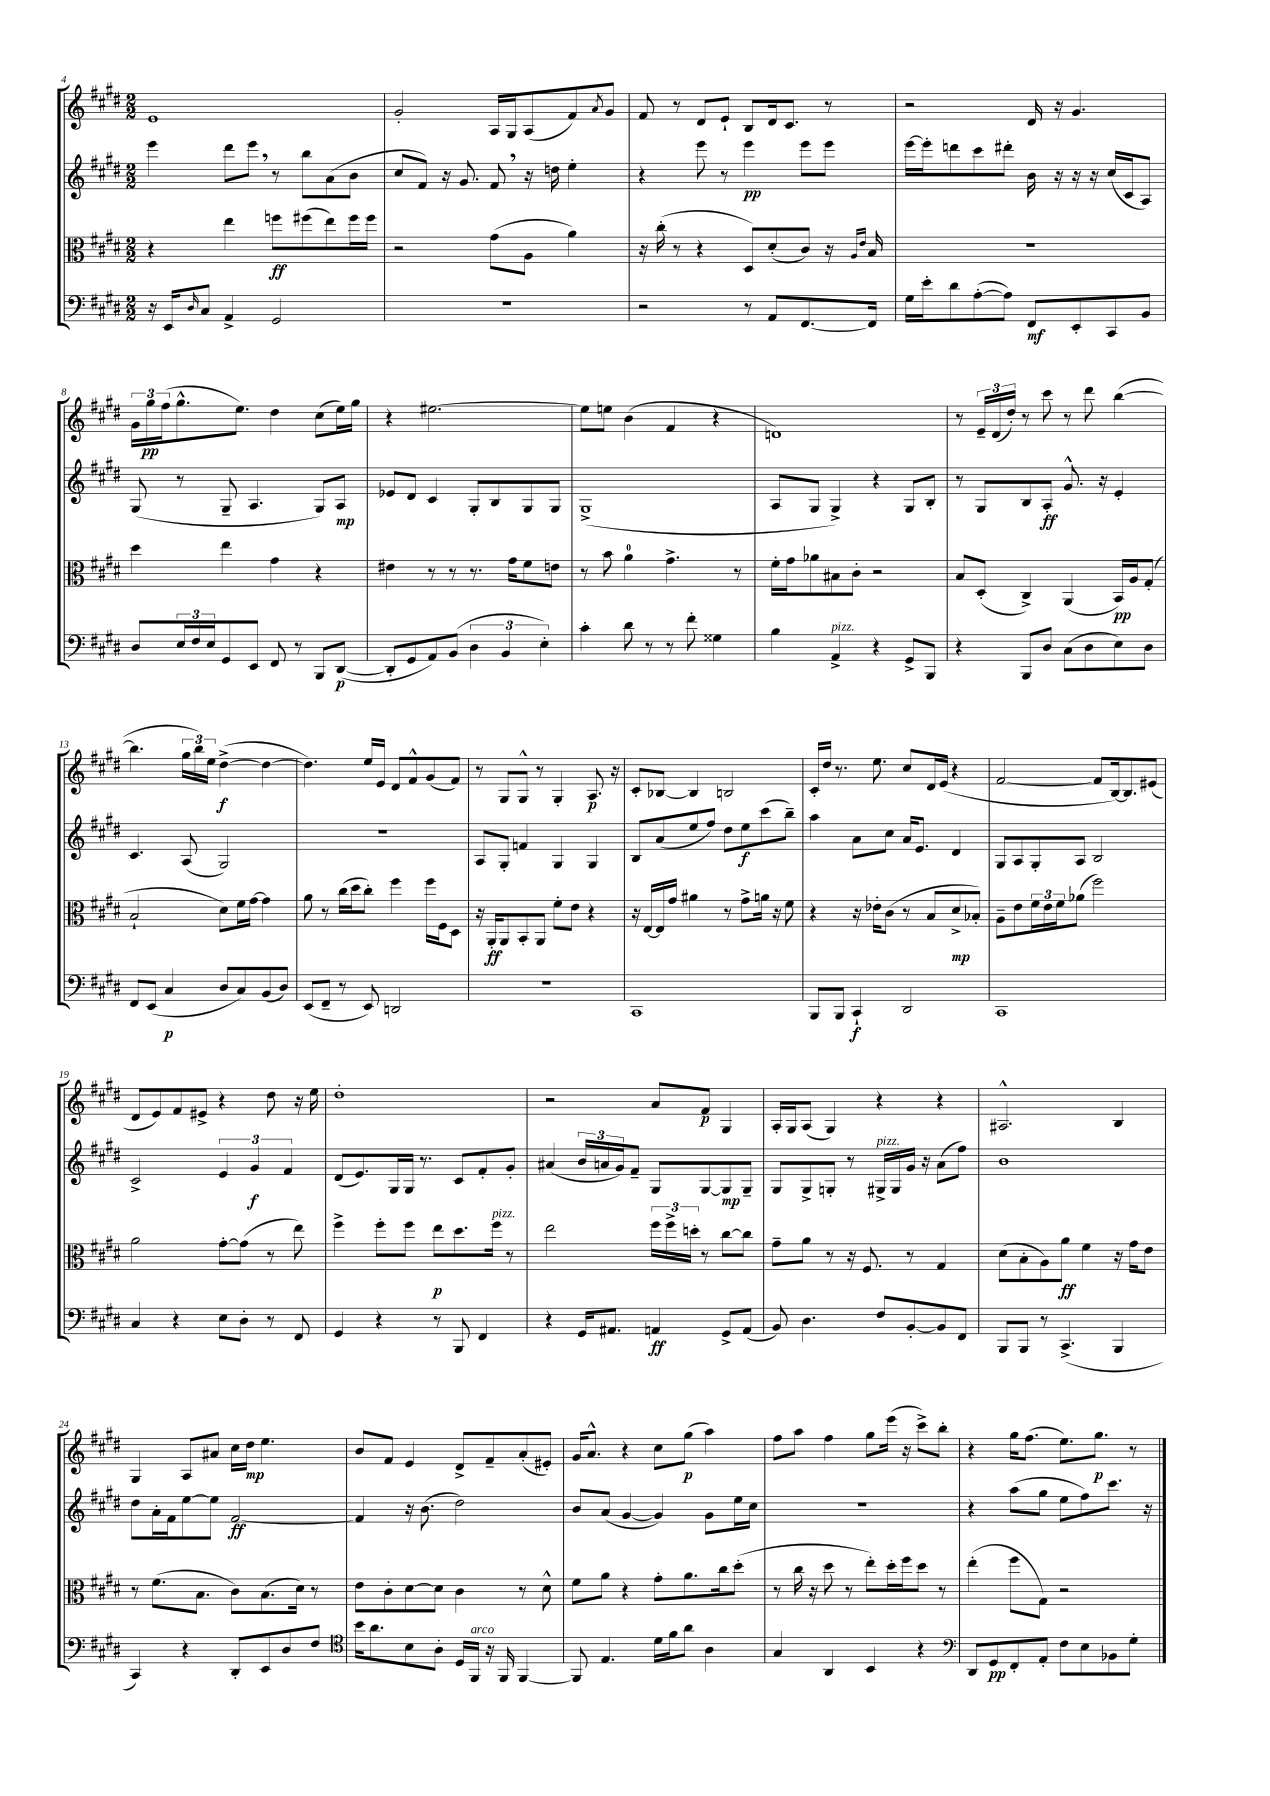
<<
\new StaffGroup <<
\new Staff = "s0" {
    \clef treble \key e \major \numericTimeSignature \time 2/2
    e'1 |
    gis'2-. a16 gis16 a8( fis'8) \acciaccatura { a'8 } gis'8 |
    fis'8 r8 dis'8 e'8-! b8 dis'16 cis'8. r8 |
    r2 dis'16 r16 gis'4. |
    \tuplet 3/2 { gis'16 gis''16\pp fis''16( } gis''8.-^ e''8.) dis''4 cis''8( e''16) gis''16 |
    r4 eis''2.~ |
    eis''8 e''8 b'4( fis'4 r4 |
    d'1) |
    r8 \tuplet 3/2 { e'16-- dis'16( dis''16-.) } r8 cis'''8 r8 dis'''8 b''4~( |
    b''4. \tuplet 3/2 { gis''16 b''16) e''16 } dis''4~->\f( dis''4~ |
    dis''4.) e''16 e'16 dis'8 fis'8-^ gis'8( fis'8) |
    r8 gis8 gis8-^ r8 gis4-. a8.\p r16 |
    cis'8-. bes8~ bes4 b2 |
    cis'16-. dis''16 r8. e''8. cis''8 dis'16 e'16( r4 |
    fis'2~ fis'8 b16~) b8. eis'8( |
    dis'8 e'8) fis'8 eis'8-> r4 dis''8 r16 e''16 |
    dis''1-. |
    r2 a'8 fis'8\p gis4 |
    a16-. gis16 a8( gis4) r4 r4 |
    ais2.-^ b4 |
    gis4 a8 ais'8 cis''16 dis''16\mp e''4. |
    b'8 fis'8 e'4 dis'8-> fis'8-- a'8-.( eis'8-.) |
    gis'16 a'8.-^ r4 cis''8 gis''8\p( a''4) |
    fis''8 a''8 fis''4 gis''8 e'''16( r16 cis'''8->) b''8-. |
    r4 gis''16 fis''8.( e''8.) gis''8.\p r8 \bar "|." |
}
\new Staff = "s1" {
    \clef treble \key e \major \numericTimeSignature \time 2/2
    e'''4 dis'''8 e'''8 \breathe r8 b''8 a'8( b'8 |
    cis''8 fis'8) r16 gis'8. fis'8 \breathe r16 d''16 e''4-. |
    r4 e'''8 r8 e'''4\pp e'''8 e'''8 |
    e'''16~ e'''16-. d'''8 cis'''8 dis'''8-. b'16 r16 r16 r16 cis''16( cis'16 a8) |
    gis8( r8 gis8-- a4. gis8) a8\mp |
    ees'8 dis'8 cis'4 gis8-. b8 gis8 gis8 |
    gis1->( |
    a8 gis8 gis4->) r4 gis8 b8-. |
    r8 gis8 b8 a8-.\ff gis'8.-^ r16 e'4-. |
    cis'4. a8( gis2) |
    R1 |
    a8 gis8-. f'4 gis4 gis4 |
    b8 a'8( e''8 fis''8) dis''8 e''8\f cis'''8( b''8--) |
    a''4 a'8 cis''8 a'16 e'8. dis'4 |
    gis8 a8 gis8-. a8 b2 |
    cis'2-> \tuplet 3/2 { e'4 gis'4\f fis'4 } |
    dis'8( e'8.) gis16 gis16 r8. cis'8 fis'8-. gis'8-. |
    ais'4( \tuplet 3/2 { b'16 a'16 gis'16) } fis'8-- gis8 gis8~ gis8\mp gis8-- |
    gis8 gis8-> g8-. r8 gis16->^\markup { \italic "pizz." } gis16 gis'16 r16 a'8( fis''8) |
    b'1 |
    dis''8 a'16-. fis'16 e''8~ e''8 fis'2~\ff |
    fis'4 r16 b'8.( dis''2) |
    b'8 a'8( gis'4~ gis'4) gis'8 e''16 cis''16 |
    r1 |
    r4 a''8( gis''8 e''8 fis''8) cis'''8. r16 \bar "|." |
}
\new Staff = "s2" {
    \clef alto \key e \major \numericTimeSignature \time 2/2
    r4 e''4 f''8\ff fis''8( e''8) fis''16 fis''16 |
    r2 gis'8( a8 a'4) |
    r16 cis''16-.( r8 r4 dis8) dis'8-.( cis'8) r16 \grace { a16 e'16 } b16 |
    R1 |
    dis''4 e''4 gis'4 r4 |
    eis'4 r8 r8 r8. gis'16 fis'8 e'8 |
    r8 b'8 a'4-0 gis'4.-> r8 |
    fis'16-. gis'16 aes'8 bis8 cis'8-. r2 |
    b8 dis8-.( cis4->) a,4( b,16\pp) a16 gis8-.( |
    b2-! dis'8) fis'16 gis'16~ gis'4 |
    a'8 r8 cis''16( dis''16 cis''8-.) fis''4 fis''16 fis16 dis8 |
    r16 a,16-.\ff a,8 b,8-. a,8 fis'8-. e'8 r4 |
    r16 e16~ e16 gis'16 ais'4 r8 gis'8-> a'16 r16 fis'8 |
    r4 r16 ees'16-. cis'8( r8 b8 dis'8->\mp bes8-.) |
    a8-- e'8 \tuplet 3/2 { fis'16 e'16 fis'16 } aes'8( fis''2) |
    a'2 gis'8~-. gis'8( r8 e''8) |
    fis''4-> fis''8-. fis''8 e''8\p dis''8. fis''16^\markup { \italic "pizz." } r8 |
    e''2 \tuplet 3/2 { fis''16 fis''16-> d''16-. } r8 cis''8~ cis''8 |
    gis'8-- a'8 r8 r16 fis8. r8 gis4 |
    dis'8( b8-. a8) a'8\ff fis'4 r16 gis'16 e'8 |
    r8 fis'8.( b8. cis'8) b8.( dis'16) r8 |
    e'8 cis'8-. dis'8~ dis'8 cis'4 r8 dis'8-^ |
    fis'8 a'8 r4 gis'8-. a'8. cis''16 dis''8-.( |
    r8 cis''16 r16 dis''8 r8 e''8-.) dis''16-. fis''16 dis''8 r8 |
    e''4-.( fis''8 gis8) r2 \bar "|." |
}
\new Staff = "s3" {
    \clef bass \key e \major \numericTimeSignature \time 2/2
    r16 e,16 \grace { dis16 } cis8 a,4-> gis,2 |
    R1 |
    r2 r8 a,8 fis,8.~ fis,16 |
    gis16 e'16-. dis'8 a8~-.( a8) fis,8\mf e,8-. cis,8 b,8 |
    dis8 \tuplet 3/2 { e16 fis16 e16 } gis,8 e,8 fis,8 r8 b,,8 dis,8~\p( |
    dis,8-. gis,8 a,8) b,8( \tuplet 3/2 { dis4 b,4 e4-.) } |
    cis'4-. dis'8 r8 r8 fis'8-. gisis4 |
    b4 a,4->^\markup { \italic "pizz." } r4 gis,8-> b,,8 |
    r4 b,,8 dis8 cis8( dis8 e8) dis8 |
    fis,8 e,8( cis4\p dis8 cis8) b,8( dis8) |
    e,8( fis,8-- r8 e,8) d,2 |
    R1 |
    cis,1 |
    b,,8 b,,8 cis,4-!\f dis,2 |
    cis,1 |
    cis4 r4 e8 dis8-. r8 fis,8 |
    gis,4 r4 r8 b,,8 fis,4 |
    r4 gis,16 ais,8. a,4\ff gis,8-> a,8( |
    b,8) dis4. fis8 b,8~-. b,8 fis,8 |
    b,,8 b,,8 r8 cis,4.->( b,,4 |
    cis,4) r4 dis,8-. e,8 dis8 fis8 |
    \clef tenor b'16 a'8. b8 a8-. dis16 fis,16^\markup { \italic "arco" } r16 fis,16 fis,4~ |
    fis,8 e4. dis'16 fis'16 a'8 a4 |
    gis4 a,4 b,4 r4 |
    \clef bass dis,8 gis,8\pp fis,8-. a,8-. fis8 e8 bes,8 gis8-. \bar "|." |
}
>>
>>
\layout { \context { \Score currentBarNumber = #4 } }
